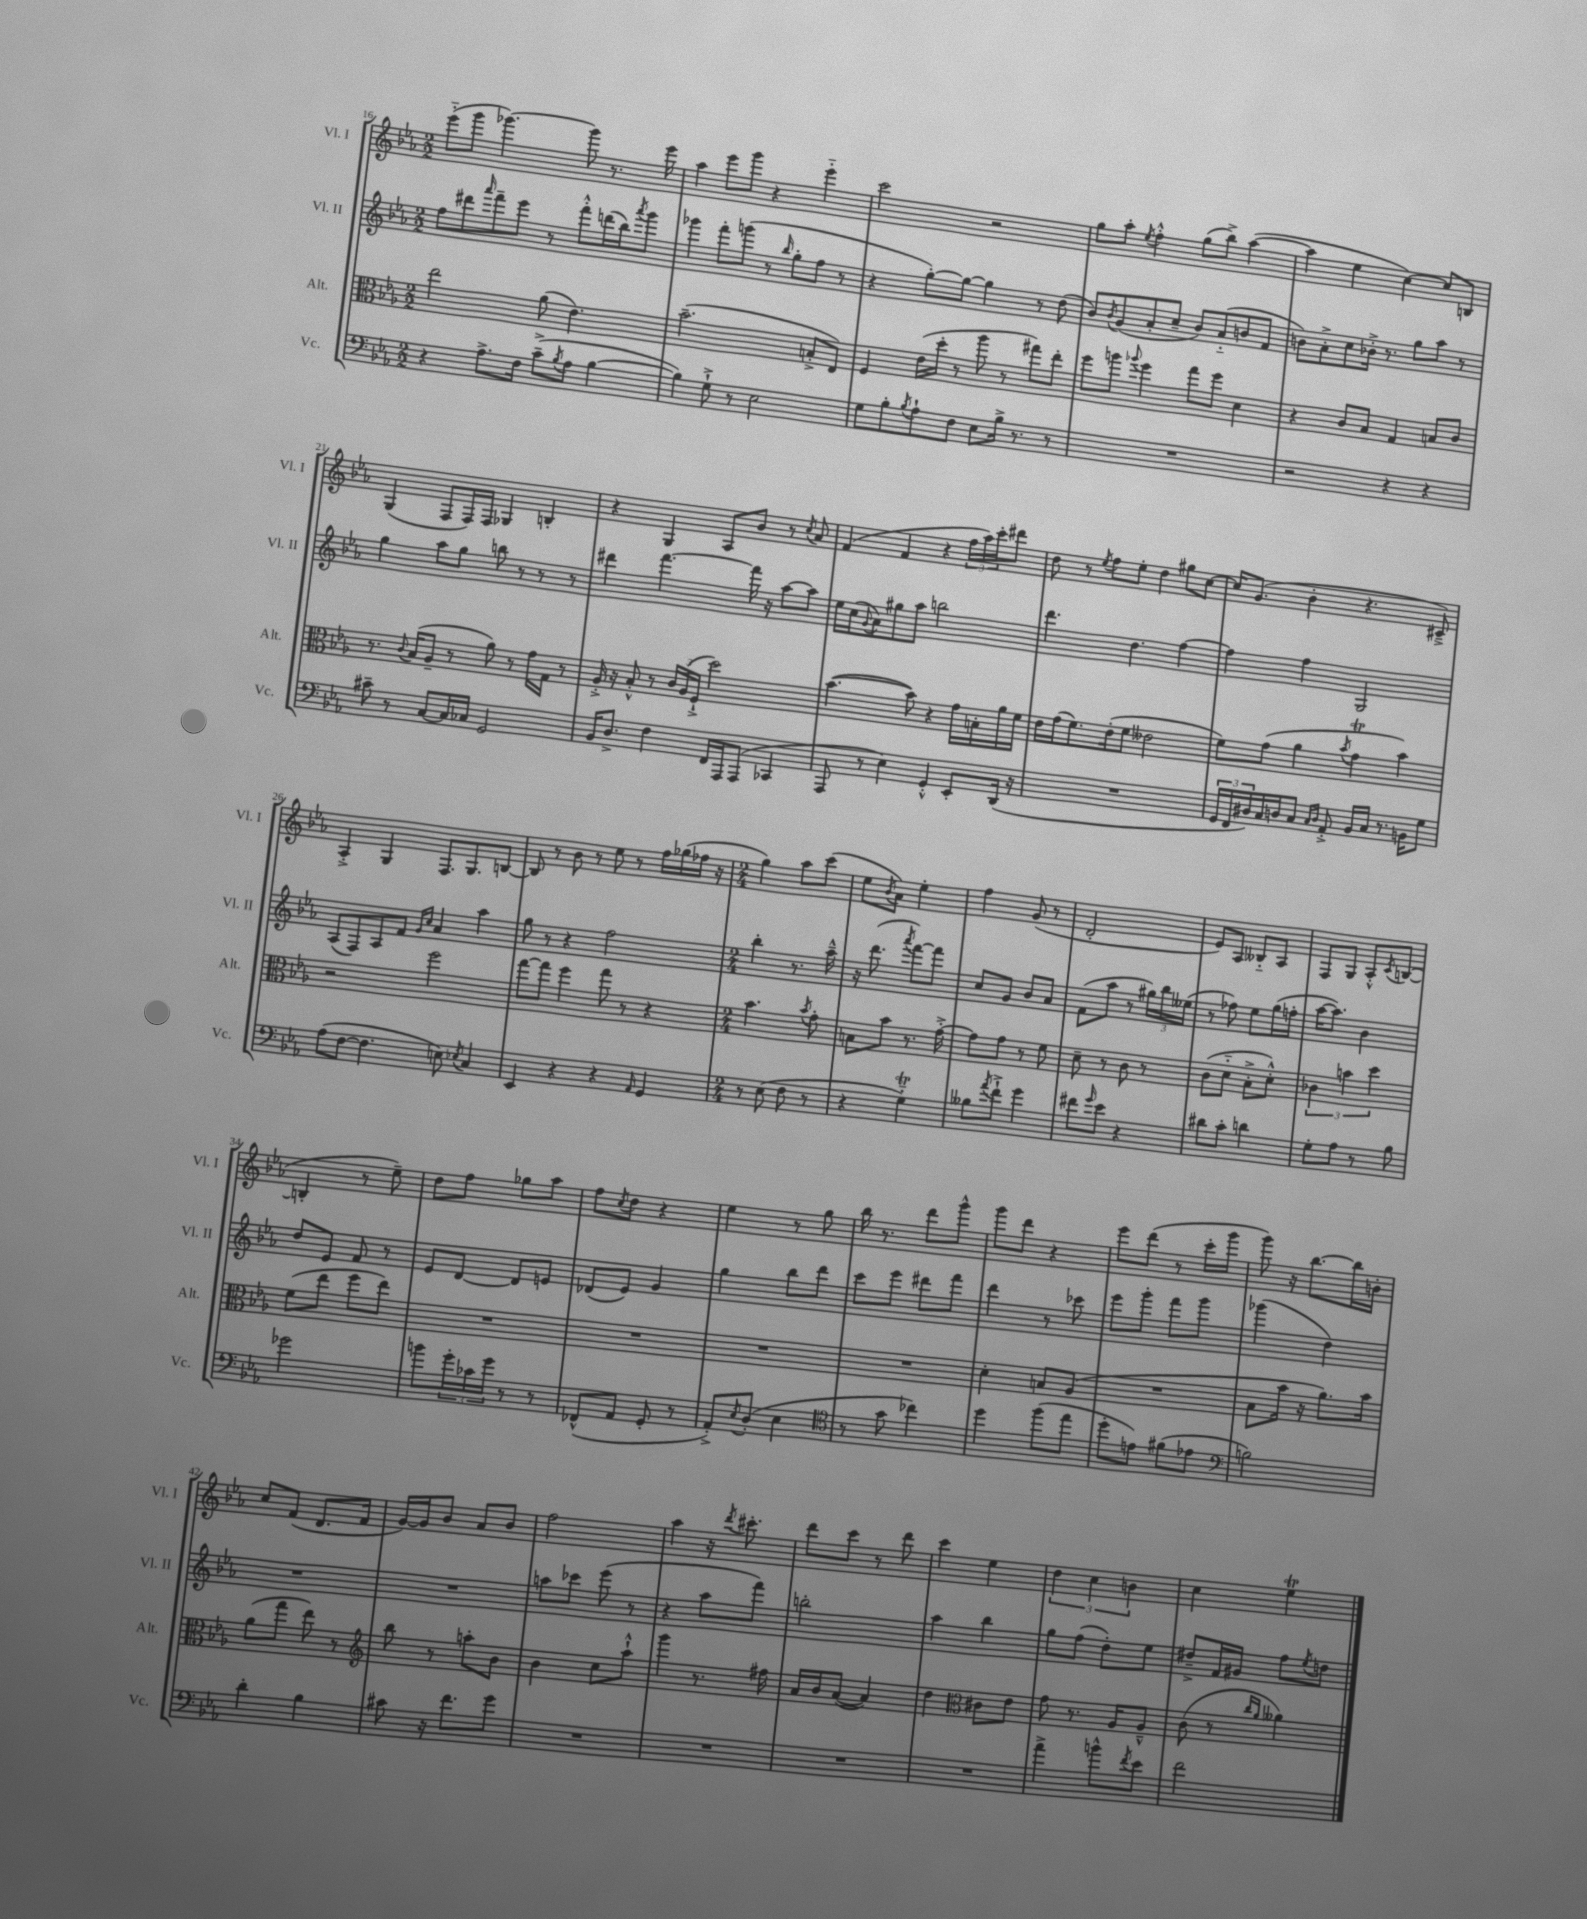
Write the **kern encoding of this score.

**kern	**kern	**kern	**kern
*staff4	*staff3	*staff2	*staff1
*clefF4	*clefC3	*clefG2	*clefG2
*k[b-e-a-]	*k[b-e-a-]	*k[b-e-a-]	*k[b-e-a-]
*M2/2	*M2/2	*M2/2	*M2/2
4r	2ee-	8ff	(8eee-'~
.	.	8ddd#	8ggg
.	.	16qqaaa-	.
8.A-^	.	8fff~	[4.ggg-)
.	.	8eee-	.
16F	.	.	.
(8c~^	(8a-	8r	.
8qB-	.	.	.
8A-	4.e-)	8fff'^^	8ggg-]
[4B-	.	(16ddd	8.r
.	.	16bb-)	.
.	.	8qaaa-	.
.	.	8ggg	.
.	.	.	16eee-
=	=	=	=
4B-])	(2.b-~	4ggg-	4aa-
8G`^	.	8fff'	8eee-
8r	.	(8ggg	8ggg
2E-	.	8r	4r
.	.	16qqbb-	.
.	.	8gg'	.
.	8B'^	8ff	4eee-'~
.	8E-)	8r	.
=	=	=	=
8G	4F	4r	2ccc
8B-'	.	.	.
8qB-	.	.	.
8A-`	(16e-	[8gg')	.
.	16dd'	.	.
8F	8r	8gg_	.
8E-	8aa-	4gg]	2r
16B-^	8r	.	.
8.r	.	.	.
.	8gg#)	8r	.
8r	8ee-'	(8dd	.
=	=	=	=
1r	8ff	8b-)	8gg
.	.	8qb-	.
.	8aa	(8g	8aa-'
.	8qqaa-	.	8qee-
.	4ff	8a-'	4ff'^^
.	.	8cc~	.
.	8gg	8b-)	(8gg
.	8ff	(8a-'~	8bb-^)
.	4d	8b	([4aa-
.	.	8f	.
=	=	=	=
2r	4r	8b)	4aa-]
.	.	8a-'^	.
.	8c	8cc	4ee-
.	8B-	16b-'^	.
.	.	8.r	.
4r	4G	.	[4cc)
.	.	8gg	.
4r	8B	8aa-	8cc]
.	8c	8r	8B
=	=	=	=
8c#~	8.r	4gg	(4G
8r	.	.	.
.	8qqc	.	.
.	(16B-	.	.
[8C	8A-~	8aa-	8F
16C]	8r	8gg	16F)
16C-	.	.	16F
2GG	8a-)	8bb	4G-
.	8r	8r	.
.	16g	8r	4B'
.	16G	.	.
.	8r	8r	.
=	=	=	=
16BB-	16A-'^	4ddd#	4r
8.D^	16r	.	.
.	8B-'^^	.	.
4F	8r	[4.fff	4G
.	24c	.	.
.	(24A-	.	.
.	24F`^	.	.
16FF	2dd)	.	8A-
16AAA-	.	.	.
(8AAA-	.	16fff]	8b-
.	.	16r	.
4CC-	.	[8aa-	8r
.	.	.	8qcc
.	.	8aa-]	8a-
=	=	=	=
8AAA-	([4.b-	16ee-	(4f
.	.	(16cc	.
.	.	8qqg	.
8r	.	8a-)	.
4E-)	.	8gg#	4f
.	8b-])	8aa-	.
4GG'^^	4r	2bb	4r
8EE-'	16g	.	24ff
.	.	.	24aa-)
.	16B'	.	.
.	.	.	24ccc'
(16DD	16a-	.	8ddd#
16r	16f	.	.
=	=	=	=
1r	16e-	4.ddd	8dd
.	(16g	.	.
.	8.f)	.	8r
.	.	.	8qee-
.	.	.	8ff
.	(16e-'	.	.
.	8f	4.dd	8ee-'
.	2e--	.	4dd
.	.	[4ff	8gg#
.	.	.	[8cc
=	=	=	=
24GG	8f)	4ff]	16cc]
24FF	.	.	.
.	.	.	(8.g
24D#)	.	.	.
16C	(8g	.	.
16D	.	.	.
8C	4a-	4ff	4b-'
16qqC	.	.	.
16qqD	.	.	.
8AA-'^	.	.	.
.	8qb-	.	.
16BB-	4g	2G	4.r
16C	.	.	.
8.r	.	.	.
.	4b-)	.	.
16BB	.	.	.
8G	.	.	8c#~^)
=	=	=	=
(8A-	2r	(8A-	4A-'^
[8F	.	8F)	.
4.F]	.	8A-	4G
.	.	8f	.
.	.	16qqg	.
.	.	16qqcc	.
.	2ff	4a-	8.F
8E)	.	.	.
.	.	.	8.G
8qE-	.	.	.
4C	.	4aa-	.
.	.	.	[8B
=	=	=	=
4EE-	[8gg	8gg	8B]
.	8gg]	8r	8r
4r	4ff	4r	8b-
.	.	.	8r
4r	8gg	2ff	8ee-
.	8r	.	8r
16qqAA-	.	.	.
4GG	4r	.	16ff
.	.	.	(16gg-
.	.	.	16ff-
.	.	.	16r
=	=	=	=
*M2/4	*M2/4	*M2/4	*M2/4
8r	4.b-	4bb-'	4gg)
(8E-	.	.	.
8F	.	8.r	8aa-
.	8qb-	.	.
8r	8g'	.	(8ccc
.	.	16aa-~^^	.
=	=	=	=
4r	8B	16r	8ee-
.	.	(8.ddd	.
.	.	.	8qb-
.	8b-	.	8a-)
.	.	8qaaa-	.
4G'~)	8.r	[8fff)	4ee-'
.	.	8fff]	.
.	[16g'^	.	.
=	=	=	=
8B--	8g]	8cc	4ff
8qa-	.	.	.
8f`^	8g	8g	.
4g	8r	8b-	(8g
.	8f	8a-	8r
=	=	=	=
8f#	8d~	(8f	2d'
16qqg	.	.	.
8e-	8r	8aa-	.
4r	8c	8r	.
.	8r	24gg#)	.
.	.	24bb-	.
.	.	(24ee--	.
=	=	=	=
8d#	(8c	8r	8e-)
8c'	8d'~	8ff-)	8A-
4d	8B-'^	8ee-	8B--'~
.	8d'^^)	(16gg	8A-
.	.	16ff'	.
=	=	=	=
8G'	6c-	[16aa-	8F
.	.	8.aa-])	.
8A-	.	.	8G
.	6b	.	.
8r	.	4b-	8A-'^^
.	6dd	.	.
.	.	.	8qc
8B-	.	.	([8B
=	=	=	=
2g-	(8f	8dd	4B']
.	8ee-	8e-	.
.	8ff	8f	8r
.	8ee-)	8r	8ee-~)
=	=	=	=
8b	2r	8e-	8dd
24g'	.	[8d	8ff
24c-	.	.	.
24g	.	.	.
8r	.	8d]	8gg-
8r	.	8e	8aa-
=	=	=	=
(8FF-^^	2r	(8d-	8ff
.	.	.	8qcc
8AA-	.	8e-)	8dd
8GG'	.	4g	4r
8r	.	.	.
=	=	=	=
8AA-'^)	2r	4gg	4ee-
8qE-	.	.	.
(8D'	.	.	.
4E-	.	8bb-	8r
.	.	8ddd	8gg
=	=	=	=
*clefC4	*	*	*
8r	2r	8ccc	16bb-
.	.	.	8.r
8g	.	8eee-	.
4cc-)	.	8ddd#	8ddd
.	.	8fff	8ggg^^
=	=	=	=
4dd	4d'	4ddd	8ggg
.	.	.	8ddd
(8ff	8B	8r	4r
8ee-	(8A-	8ccc-	.
=	=	=	=
8dd'	2r	8eee-	8eee-
8e)	.	8ggg'	(8ddd
(8f#	.	8fff	8r
8e-	.	8ggg	16ccc'
.	.	.	16ggg
=	=	=	=
*clefF4	*	*	*
2B)	8B-	(4ggg-	8ggg)
.	16b-	.	16r
.	16r	.	[8.bb-
.	8.a-)	4dd)	.
.	.	.	16bb-]
.	16b-	.	16b'
=	=	=	=
4d'	(8a-	2r	8cc
.	8gg	.	(8f
4B-	8ee-)	.	8.d
.	8r	.	.
.	.	.	16f
=	=	=	=
*	*clefG2	*	*
8c#	8bb-	2r	[16g)
.	.	.	16g]
16r	8r	.	8b-
8.f	.	.	.
.	8aa'	.	8a-
8g	8b-	.	8b-
=	=	=	=
2r	4b-	8aa	2ff
.	.	8ccc-	.
.	8cc	(8eee-	.
.	8aa-`^^	8r	.
=	=	=	=
2r	4ggg	4r	4aa-
.	8.r	8aa-	16r
.	.	.	8qddd
.	.	.	8.ccc#'
.	.	8fff)	.
.	16ff#	.	.
=	=	=	=
2r	16a-	2bb'	8ddd
.	16b-	.	.
.	([8a-	.	8ccc
.	4a-])	.	8r
.	.	.	8ddd
=	=	=	=
2r	4dd	4aa-	4ccc
*	*clefC3	*	*
.	8c#	4bb-	4ee-
.	8e-	.	.
=	=	=	=
4a-^	8g	8gg	6dd
.	8.r	(8ff	.
.	.	.	6cc
8b^^	.	8dd')	.
.	16A-	.	.
.	.	.	6b
8qf	.	.	.
8e-	8A-~^^	8ee-	.
=	=	=	=
2f	(8c	8dd#~^	4cc
.	8r	16f	.
.	.	16g#	.
.	16qqcc	.	.
.	16qqa-	.	.
.	4a--)	8ff	4ee-
.	.	8qee-	.
.	.	8dd	.
==	==	==	==
*-	*-	*-	*-
